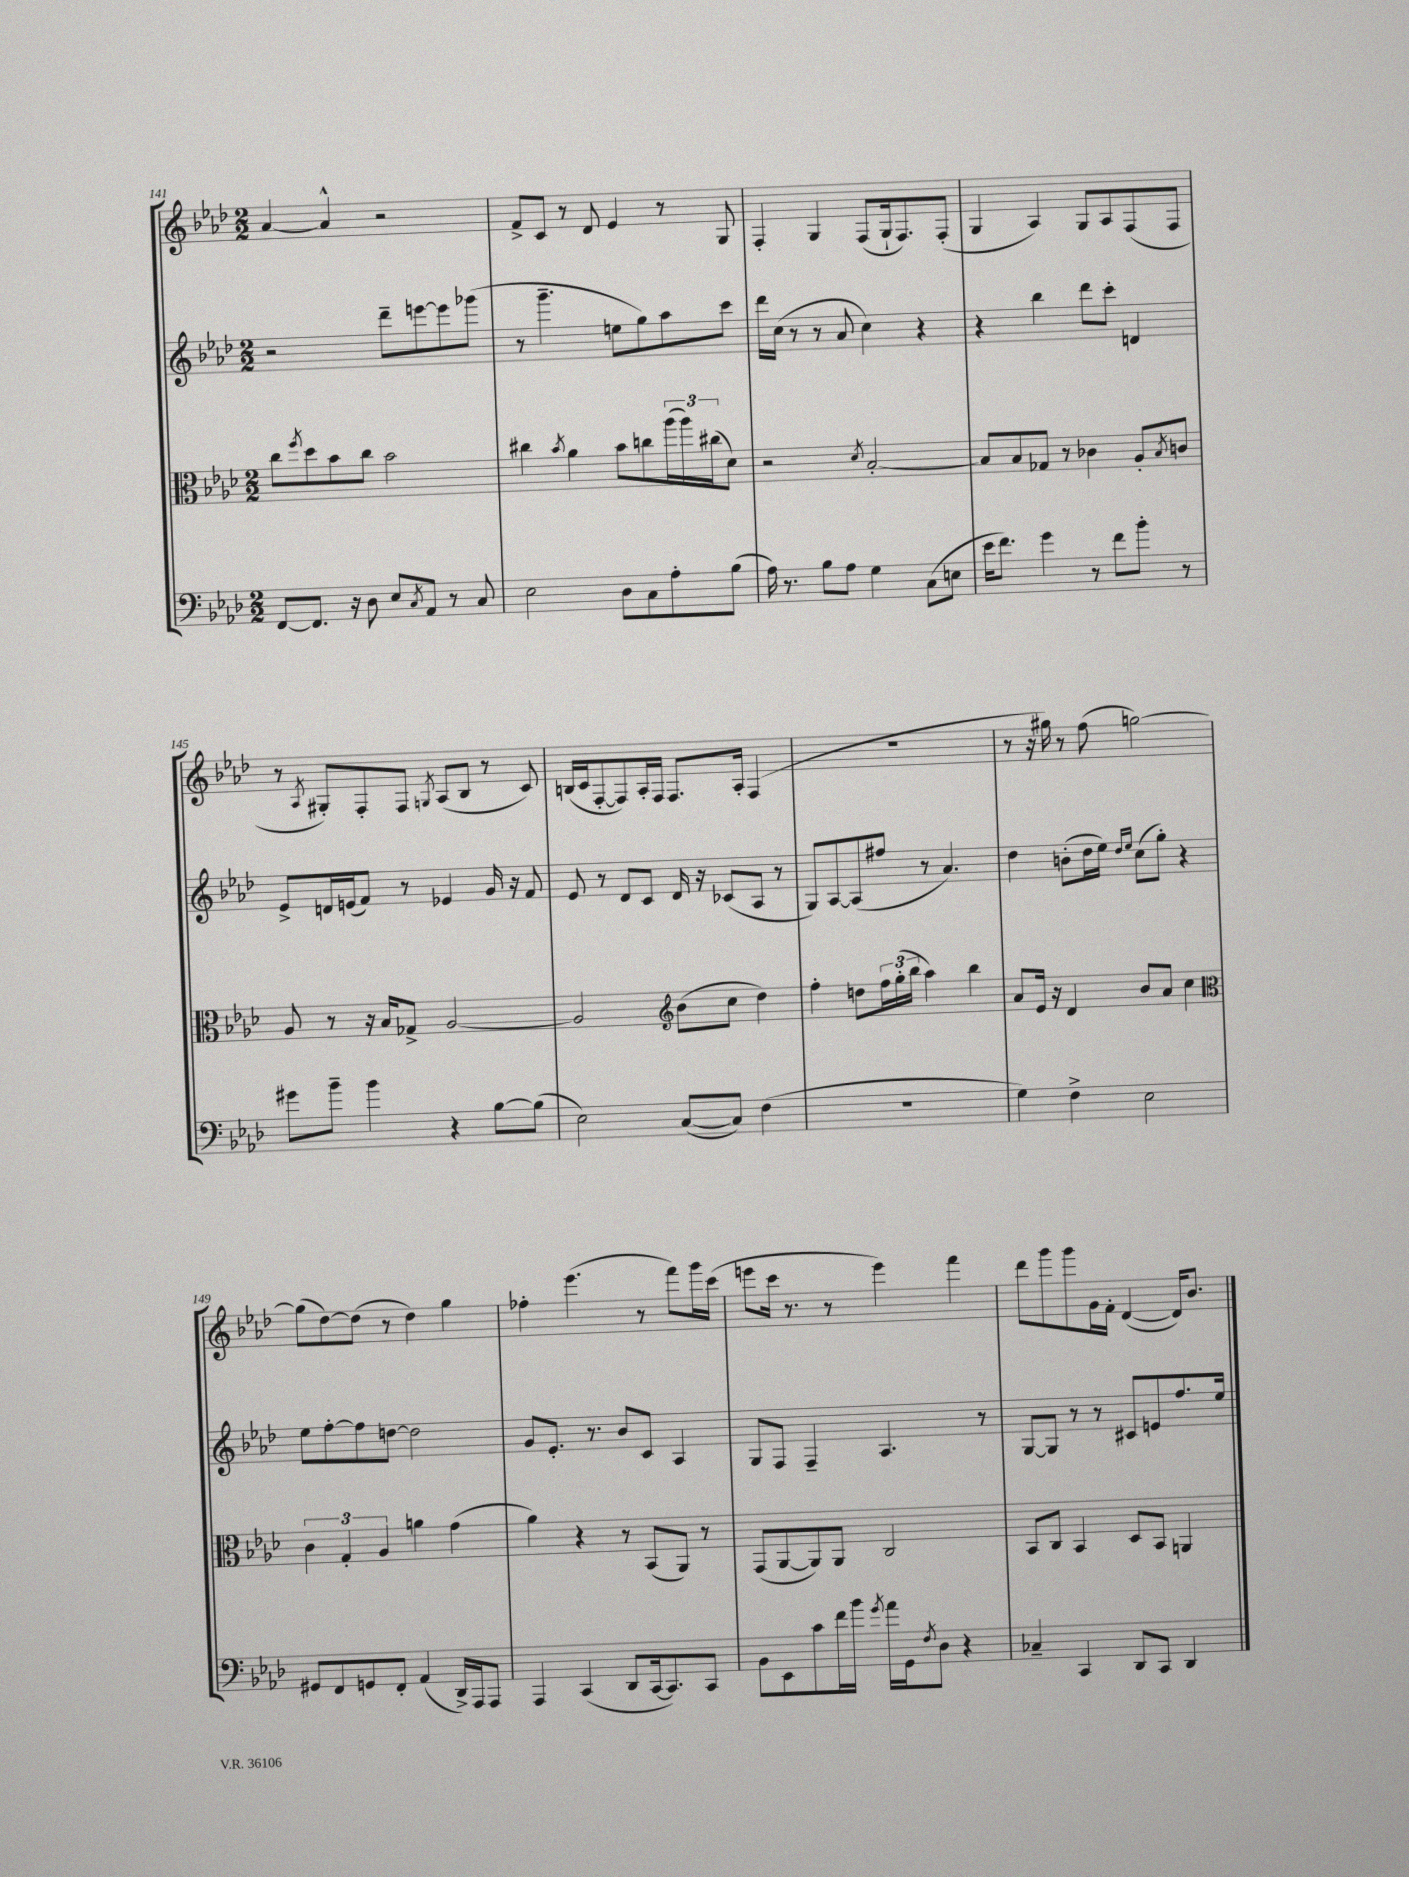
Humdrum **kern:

**kern	**kern	**kern	**kern
*part4	*part3	*part2	*part1
*staff4	*staff3	*staff2	*staff1
*clefF4	*clefC3	*clefG2	*clefG2
*k[b-e-a-d-]	*k[b-e-a-d-]	*k[b-e-a-d-]	*k[b-e-a-d-]
*M2/2	*M2/2	*M2/2	*M2/2
=141	=141	=141	=141
[8FF/L	8cc\L	2r	[4a-/
.	8qff/	.	.
8.FF/J]	8dd-\	.	.
.	8b-\	.	4a-^^/]
16r	.	.	.
8D-\	8cc\J	.	.
8E-/L	2b-\	8ddd-~\L	2r
8qC/	.	.	.
8AA-/J	.	[8eeen\	.
8r	.	8eee\]	.
8C/	.	(8ggg-X\J	.
=142	=142	=142	=142
2E-\	4cc#X\	8r	8f^/L
.	.	4.ggg~\	8c/J
.	8qb-/	.	.
.	4a-\	.	8r
.	.	.	8d-/
8D-\L	8b-\L	8een\L	4e-/
8C\	8ccn\	8gg\)	.
8A-'\	(24aa-\L	8aa-\	8r
.	24aa-\)	.	.
.	(24cc#X\J	.	.
(8B-\J	8d-\J)	8ccc\J	8G/
=143	=143	=143	=143
16A-\)	2r	16ddd-\LL	4F'/
8.r	.	(16cc\JJ	.
.	.	8r	.
8B-\L	.	8r	4G/
8A-\J	.	8a-/	.
.	8qd-/	.	.
4G\	[2B-'/	4cc\)	(8F/L
.	.	.	16G`/k
.	.	.	8.F/)
(8C\L	.	4r	.
8En\J	.	.	(8F'/J
=144	=144	=144	=144
16e-\KL	8B-/L]	4r	4G/
8.f\J)	.	.	.
.	8B-/	.	.
4g\	8G-X/J	4bb-\	4A-/)
.	8r	.	.
8r	4c-X\	8ddd-\L	8G/L
8f\L	.	8ccc'\J	8A-/
8b-'\J	8A-'/L	4dn/	(8F/
.	8qB-/	.	.
8r	8cn/J	.	8F/J
!!LO:LB:g=z
=145	=145	=145	=145
8g#X\L	8A-/	8e-^/L	8r
.	.	.	8qA-/
8b-~\J	8r	16dn/L	8G#X'/L)
.	.	(16en/J	.
4b-\	16r	8f/J)	8F'/
.	16B-/KL	.	.
.	8G-X^/J	8r	8F/J
.	.	.	8qGn/
4r	[2A-/	4e-X/	(8A-/L
.	.	.	8B-/J
[8B-\L	.	16g/	8r
.	.	16r	.
(8B-\J]	.	8f/	8c/)
=146	=146	=146	=146
2E-\)	2A-/]	8e-/	(16Bn/LL
.	.	.	16c/J
.	.	8r	[8F'/
.	.	8d-/L	8F/])
.	.	8c/J	16A-'/L
.	.	.	16F/JJ
*	*clefG2	*	*
([8C/L	(8b-\L	16d-/	8.F/L
.	.	16r	.
8C/J])	8cc\J	(8c-X/L	.
.	.	.	16A-'/Jk
(4F\	4dd-\)	8A-/J	(4F/
.	.	8r	.
=147	=147	=147	=147
1r	4ff'\	8G/L)	1r
.	.	[8A-/	.
.	8ddn\L	(8A-/]	.
.	24ff\L	8ff#X/J	.
.	(24gg'\	.	.
.	24bb-\JJ	.	.
.	4aa-\)	8r	.
.	.	4.a-/)	.
.	4bb-\	.	.
=148	=148	=148	=148
4G\)	8a-/L	4dd-\	8r
.	16e-/Jk	.	16r
.	16r	.	16gg#X\)
4F^\	4d-/	(8bn'\L	8r
.	.	16dd-\L	(8ff\
.	.	16ee-\JJ)	.
.	.	16qqdd-/LL	.
.	.	16qqee-/JJ	.
2E-\	8b-/L	(8cc\L	[2ggn\)
.	8a-/J	8gg'\J)	.
.	4cc\	4r	.
!!LO:LB:g=z
=149	=149	=149	=149
*	*clefC3	*	*
8GG#X/L	6c\	8ee-\L	(8gg\L]
8FF/	.	[8ff'\	[8dd-\)
.	6G'/	.	.
8GGn/	.	8ff\]	(8dd-\J]
.	6A-/	.	.
8FF'/J	.	[8ddn\J	8r
(4AA-/	4an\	2dd\]	4dd-\)
16DD-^/LL)	(4g\	.	4gg\
16AAA-/J	.	.	.
8AAA-/J	.	.	.
=150	=150	=150	=150
4AAA-/	4a-\)	8g/L	4ff-X'\
.	.	8.e-'/J	.
(4CC/	4r	.	(4.eee-\
.	.	8.r	.
8DD-/L	8r	8b-/L	.
[16CC/k	(8BB-/L	8c/J	8r
8.CC/])	.	.	.
.	8AA-/J)	4A-/	8fff\L)
8CC/J	8r	.	16ggg\L
.	.	.	(16ccc\JJ
=151	=151	=151	=151
8BB-\L	(8GG/L	8G/L	8eeen\L
8EE-\	[8AA-/	8F/J	16ccc\Jk
.	.	.	8.r
8c\	8AA-/])	4F~/	.
16f\L	8AA-/J	.	8r
16b-\JJ	.	.	.
8qg/	.	.	.
16a-\LL	2C/	4.A-/	4eee\)
16GG\J	.	.	.
8qF/	.	.	.
8D-\J	.	.	.
4r	.	.	4fff\
.	.	8r	.
=152	=152	=152	=152
4C-X~/	8BB-/L	[8G/L	8ddd-\L
.	8C/J	8G/J]	8ggg\
4CC/	4BB-/	8r	8ggg\
.	.	8r	16g\L
.	.	.	16f'\JJ
8DD-/L	8D-/L	8c#X/L	([4d-/
8CC/J	8BB-/J	8en/	.
4DD-/	4AAn/	8.ff/	16d-/KL])
.	.	.	8.b-/J
.	.	16ee-/Jk	.
==	==	==	==
*-	*-	*-	*-
